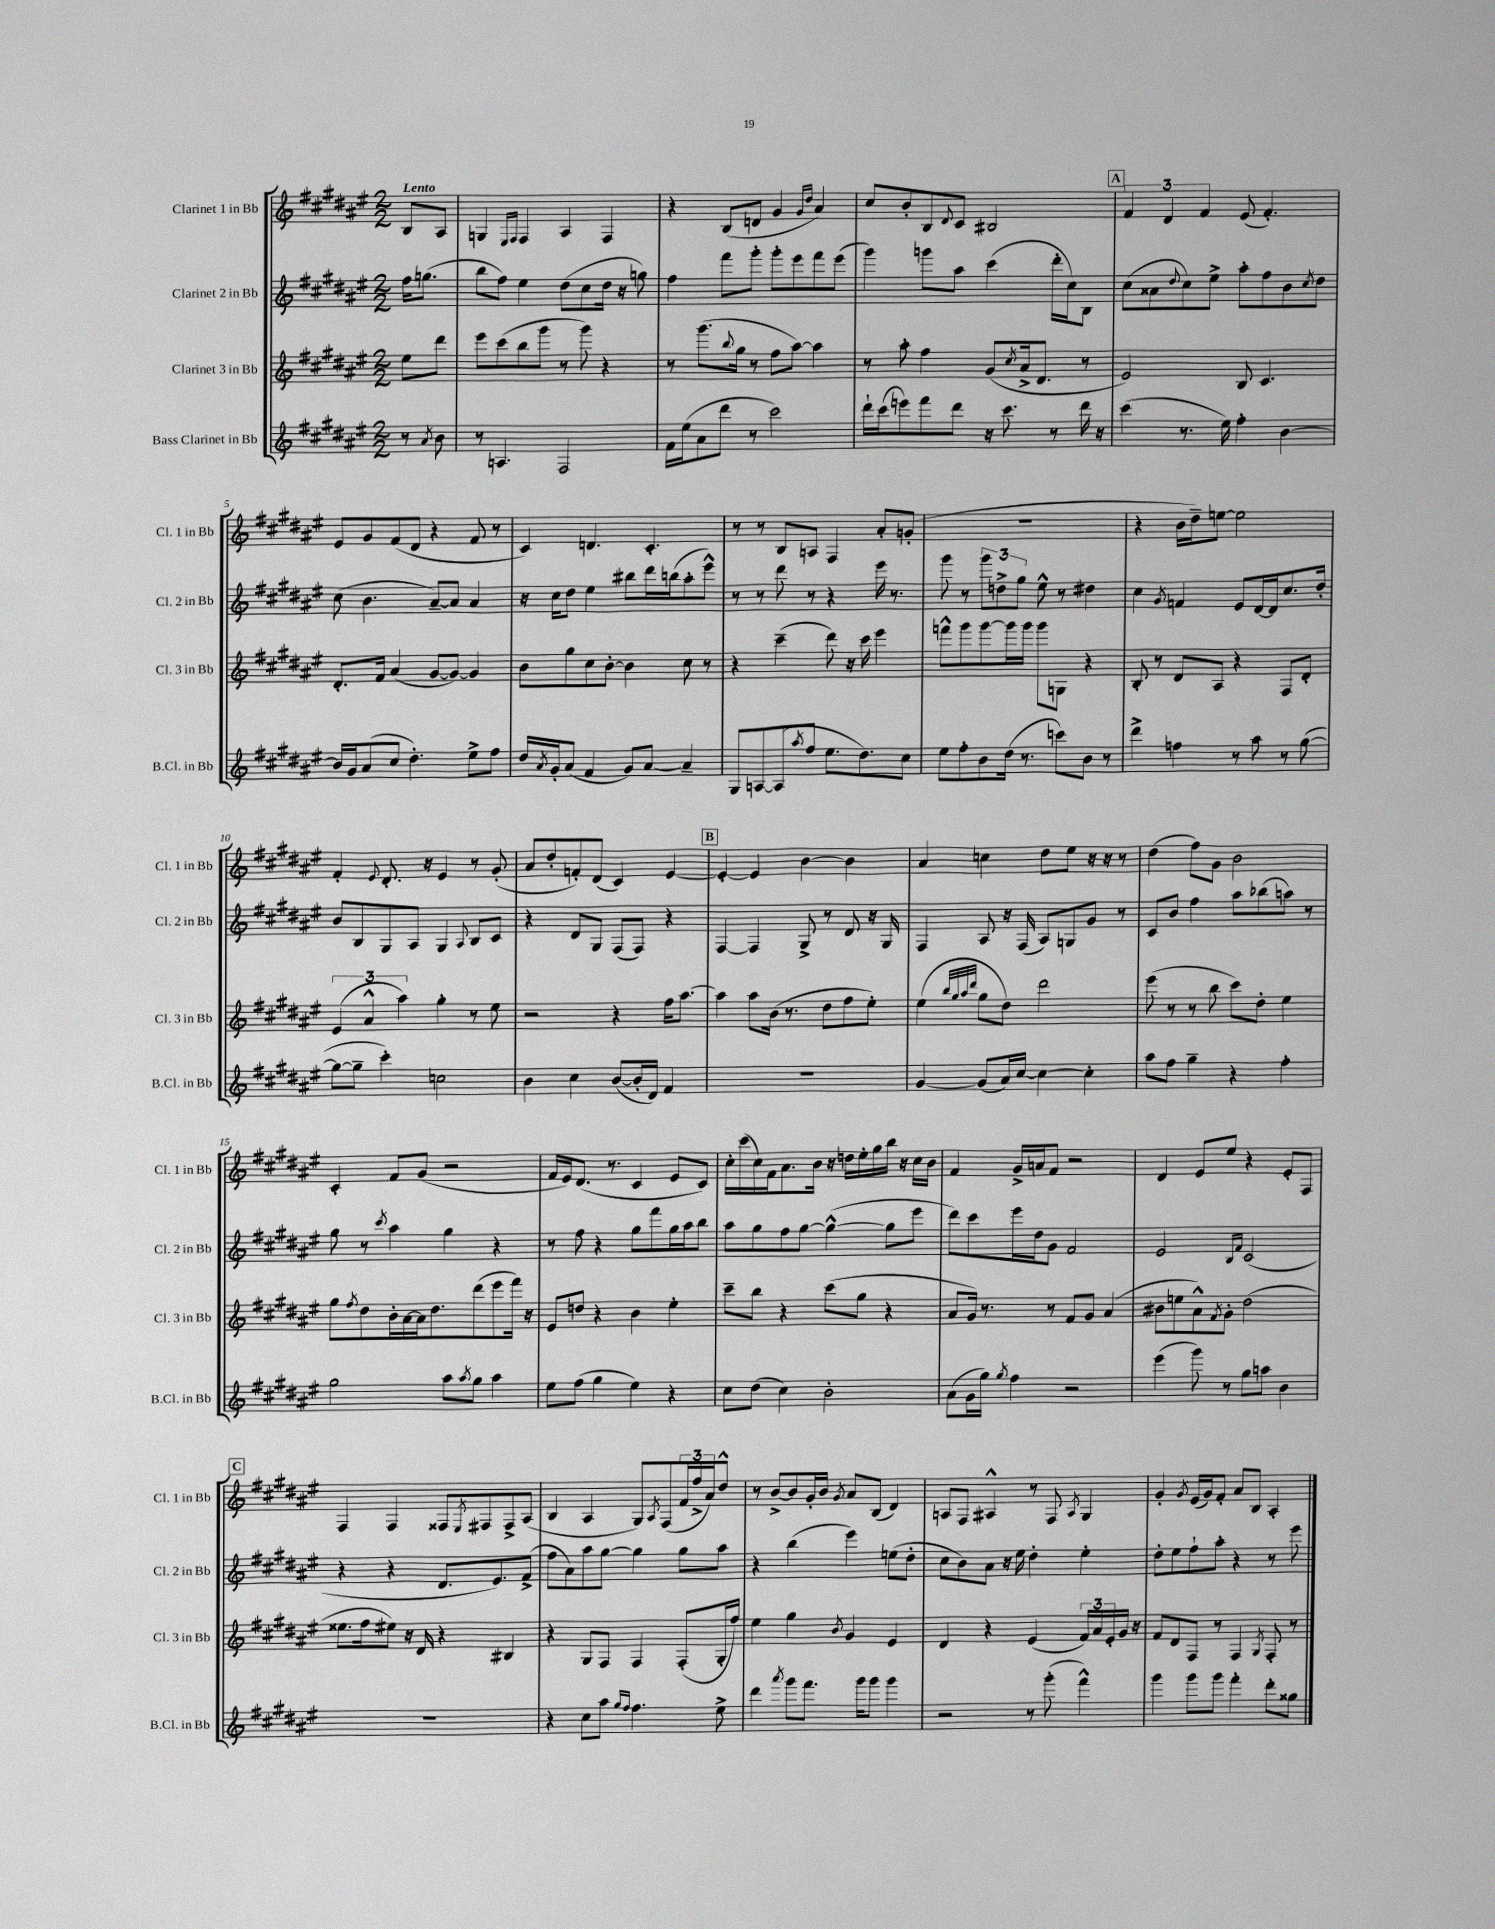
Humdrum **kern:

**kern	**kern	**kern	**kern
*staff4	*staff3	*staff2	*staff1
*clefG2	*clefG2	*clefG2	*clefG2
*k[f#c#g#d#a#e#]	*k[f#c#g#d#a#e#]	*k[f#c#g#d#a#e#]	*k[f#c#g#d#a#e#]
*M2/2	*M2/2	*M2/2	*M2/2
8r	8ee#\L	16ff#\LK	8B/L
.	.	(8.gg\J	.
8qa#/	.	.	.
8b\	8ddd#\J	.	8A#/J
=	=	=	=
8r	8eee#\L	8bb\L	4G/
4.A/	(8ccc#\	8ff#\J)	.
.	.	.	16qqE#/LL
.	.	.	16qqF#/JJ
.	8bb\	4ee#\	4F#/
.	8ggg#\J	.	.
2F#/	8r	(8dd#\L	4A#/
.	8ggg#\)	8cc#\	.
.	4r	16dd#\Jk	4F#/
.	.	16r	.
.	.	8gg\)	.
=	=	=	=
16f#\LL	8r	4ff#\	4r
(16ee#\J	.	.	.
8a#\	(8.ggg#\L	.	.
8ddd#\J	.	8fff#\L	(8B/L
.	8qqbb/	.	.
.	16gg#\Jk	.	.
8r	8r	8ggg#'\J	8d/J
2ccc#\)	8ff#\L	8ggg#'\L	4g#/
.	[8aa#\J)	8eee#\	.
.	.	.	16qqg#/LL
.	.	.	16qqdd#/JJ
.	4aa#\]	8fff#\	4a#/)
.	.	(8eee#\J	.
=	=	=	=
16ddd#`\LL	8r	4ggg#\)	8cc#/L
(16ccc#\J	.	.	.
8eee\)	8aa#'\	.	8b'/
8fff#\	4ff#\	8ggg\L	8B/
.	.	.	8qqd#/
8ddd#\J	.	8aa#\J	8c#/J
16r	(8g#/L	(4ccc#\	2B#/
8.ccc#\	.	.	.
.	8qcc#/	.	.
.	16a#^/k	.	.
.	8.d#/J	.	.
8r	.	16ddd#'\LL	.
.	.	16cc#\J)	.
16ddd#\	8r	8B\J	.
16r	.	.	.
=	=	=	=
(4ccc#\	2e#/)	(8cc#\L	6f#/
.	.	8a##\	.
.	.	.	6d#/
.	.	8qqdd#/	.
8.r	.	8cc#\)	.
.	.	.	6f#/
.	.	8ee#^\J	.
16ee#\)	.	.	.
4ff#'\	8B/	8aa#'\L	(8e#/
.	4.c#/	8ff#\	4.f#'/)
[4b\	.	8b\	.
.	.	8qcc#/	.
.	.	8dd#\J	.
=	=	=	=
16b/]LL	8.d#'/L	(8cc#\	8e#/L
16g#/J	.	.	.
(8a#/	.	4.b\	8g#/
.	16f#/Jk	.	.
8cc#/J	(4a#/	.	(8f#/
4.dd#'\)	.	.	8d#/J
.	[8g#/L	[8a#~/L)	4r
.	8g#/_J)	8a#/]J	.
8ee#^\L	4g#/]	4a#/	8f#/
8ff#\J	.	.	8r
=	=	=	=
16dd#/LL	8b\L	16r	4c#/)
8qa#/	.	.	.
16g#'/J	.	16cc#\LK	.
(8a#/J	8gg#\	8dd#\J	.
4f#/	8cc#\	4ee#\	4.d/
.	[8b'\J	.	.
8g#/L)	4b\]	8bb#\L	.
[8a#/J	.	16ddd#\L	4.c#'/
.	.	(16bb\J	.
4a#~/]	8cc#\	8aa#'\	.
.	8r	8eee#^^\J)	.
=	=	=	=
8G#/L	4r	8r	8r
[8A/	.	8r	8r
(8A/]	(4ccc#~\	8ddd#\	8B/L
8qaa#/	.	.	.
8ff#/J	.	8r	8A/J
8.ee#\L	8ddd#\)	4r	4F#/
.	16r	.	.
8.dd#\)	16ccc#\	.	.
.	4eee#\	16eee#\	8a#'/L
.	.	8.r	.
8cc#\J	.	.	(8g'/J
=	=	=	=
8ee#\L	8fff^^\L	8ggg#\	1r
8ff#'\	8ggg#\	8r	.
8b\	[8ggg#\	12ggg#\L	.
.	.	12dd^\	.
(16dd#\Jk	16ggg#\]L	.	.
.	.	12gg#\J	.
8.r	16ggg#\JJ	.	.
.	8ggg#\L	8ee#^^\	.
8ccc\L)	8G\J	8r	.
8b\J	4r	4dd#\	.
8r	.	.	.
=	=	=	=
4ddd#^\	8B'/	4cc#\	4r
.	8r	.	.
.	.	8qg#/	.
4ff\	8d#/L	4f/	16b\LL
.	.	.	16dd#~\J)
.	8A#/J	.	[8ee\J
8r	4r	8e#/L	2ee\]
8aa#\	.	[16d#/L	.
.	.	16d#/]J	.
8r	8F#/L	8.cc#/	.
([8gg#\	8d#'/J	.	.
.	.	16dd#'/Jk	.
=	=	=	=
8gg#\_L	(6e#/	8b/L	4f#'/
8gg#~\]J	.	8B/	.
.	6a#^^/	.	.
.	.	.	8qqe#/
4ccc#'\)	.	8G#/	8.d#'/
.	6aa#\)	.	.
.	.	8A#/J	.
.	.	.	16r
2cc\	4gg#'\	4G#/	4e#/
.	.	8qqA#/	.
.	8r	8B/L	8r
.	8ee#\	8c#/J	(8g#'/
=	=	=	=
4b\	2r	4r	8a#/L
.	.	.	8dd#'/
4cc#\	.	8d#/L	8f'/)
.	.	8G#/J	(8d#/J
([8b/L	4r	(8F#/L	4c#/)
16b'/]L	.	8F#/J)	.
16d#/JJ)	.	.	.
4f#/	16ff#\LK	4r	[4e#/
.	[8.aa#\J	.	.
=	=	=	=
1r	4aa#\]	[4F#/	4e#'/_
.	8aa#\L	4F#/]	4e#/]
.	(16b\Jk	.	.
.	8.r	.	.
.	.	8G#^/	[4b\
.	8dd#\L	8r	.
.	8ff#\	8d#/	4b\]
.	8ee#'\J)	16r	.
.	.	16G#/	.
=	=	=	=
[4g#/	(4ee#\	4F#/	4a#/
.	32qqbb/LLL	.	.
.	32qqgg#/	.	.
.	32qqaa#/	.	.
.	32qqddd#/JJJ	.	.
(8g#/]L	8gg#\L	8A#/	4cc\
16a#/L)	8dd#\J)	16r	.
[16cc#/JJ	.	(16F#/	.
4cc#\_	2ddd#\	8A#/L)	8dd#\L
.	.	8G/	8ee#\J
4cc#'\]	.	8g#/J	16r
.	.	.	16r
.	.	8r	8r
=	=	=	=
8aa#\L	(8eee#\	8c#/L	(4dd#\
8ff#\J	8r	8b/J	.
4gg#~\	8r	4ff#\	8ff#\L)
.	8bb\	.	8g#\J
4r	8ccc#\L)	8aa#\L	2b\
.	8dd#'\J	(8bb-\	.
4ff#'\	4ee#\	8aa\J)	.
.	.	8r	.
=	=	=	=
2gg#\	8gg#\L	8gg#\	4c#'/
.	8qff#/	.	.
.	8dd#\	8r	.
.	.	8qccc#/	.
.	16b'\L	4aa#\	8f#/L
.	[16a#\	.	.
.	16a#\]J	.	(8g#/J
.	8.dd#\	.	.
8aa#\L	.	4gg#\	2r
8qaa#/	.	.	.
8gg#\J	(8ddd#\	.	.
4aa#\	8eee#\	4r	.
.	16fff#\Jk)	.	.
.	16r	.	.
=	=	=	=
8ee#\L	8e#/L	8r	16f#/LL
.	.	.	16e#/J)
(8ff#\J	8dd/J	8ff#\	(8.d#/J
4gg#\	4r	4r	.
.	.	.	8.r
4ee#\)	4b\	8gg#\L	4c#/
.	.	8fff#\	.
4r	4ee#'\	16gg#\L	8e#/L
.	.	16aa#\J	.
.	.	8bb\J	8c#/J)
=	=	=	=
8cc#\L	8ccc#~\L	8aa#\L	16cc#'\LL
.	.	.	(16ccc#\
(8dd#\J	8bb\J	8gg#\	16cc#\)
.	.	.	16f#\J
4cc#\)	4r	8ff#\	8.a#\
.	.	[8gg#\J	.
.	.	.	16b\Jk
2b'\	(8ccc#\L	(4gg#^^\_	16r
.	.	.	16dd\LL
.	8gg#\J	.	16ee#'\
.	.	.	16gg#\
.	4r	8gg#\]L	16bb\JJ
.	.	.	16r
.	.	8eee#\J	16cc#\LL
.	.	.	16b\JJ
=	=	=	=
(8a#\L	8a#/L	8ddd#\L)	4f#/
16g#\L	16g#/Jk)	8ccc#\	.
16gg#\JJ)	8.r	.	.
8qgg#/	.	.	.
4ff#\	.	16eee#\L	16g#^/LL
.	.	16dd#\J	16a/J
.	8r	8g#\J	8f#/J
2r	8f#/L	2f#/	2r
.	8g#/J	.	.
.	(4a#/	.	.
=	=	=	=
(4eee#\	8b#\L	2e#/	4d#/
.	8ee\	.	.
8ggg#\)	8a#^^\)	.	8e#/L
.	8qf#/	.	.
8r	8g#'\J	.	8ee#/J
.	.	16qqB/LL	.
.	.	16qqf#/JJ	.
8gg#\L	(2dd#\	(2c#/	4r
8aa\J	.	.	.
4b\	.	.	8e#'/L
.	.	.	8F#/J
=	=	=	=
1r	8.ee##\L	4r	4F#/
.	16ff#\k	.	.
.	8ee#\J)	4r	4F#/
.	16r	.	.
.	16d#/	.	.
.	4r	8.d#/L	8F##/L
.	.	.	8qE#/
.	.	.	8F#/
.	.	8.e#/)	.
.	4B#/	.	8F#^/
.	.	(8f#^/J	(8A#/J
=	=	=	=
4r	4r	8ff#\L	4B/
.	.	8a#\)	.
8cc#\L	8G#/L	8aa#\	4A#/
8aa#\J	8F#/J	[8gg#\J	.
16qqgg#/LL	.	.	.
16qqff#/JJ	.	.	.
4.ff#\	4F#/	4gg#\]	8G#/L)
.	.	.	8qA#/
.	.	.	(8F#/
.	(8F#'/L	8gg#\L	24f#/L
.	.	.	24ff#^/
.	.	.	24a#/J)
8ee#^\	16G#'/L	8aa#\J	8dd#^^/J
.	16ff#/JJ)	.	.
=	=	=	=
4ddd#\	4ee#\	4r	8r
.	.	.	[8b^/L
8qaaa#/	.	.	.
8ggg#\L	4gg#\	(4bb\	8b/]
8.fff#\J	.	.	16g#'/L
.	.	.	16b/JJ
.	8qb/	.	8qg#/
.	4g#/	4eee#\)	8a#/L
16ggg#\LK	.	.	.
8ggg#\J	.	.	(8B/J
4ggg#\	4e#/	(8ee\L	4d#/)
.	.	8dd#'\J	.
=	=	=	=
2r	4d#/	8cc#\L	8A/L
.	.	8b\)	8F#/J
.	4r	8a#\J	4A#^^/
.	.	16r	.
.	.	16ee#\	.
8r	(4e#/	4dd#'\	8r
(8ggg#'\	.	.	8F#/
.	.	.	8qA#/
4fff#^^\)	24f#/LL)	4ee#'\	4G#/
.	24a#/	.	.
.	24e#'/	.	.
.	16g#/JJ	.	.
.	16r	.	.
=	=	=	=
4ggg#\	8f#/L	8dd#'\L	4g#'/
.	8d#/	8ee#\	.
.	.	.	8qg#/
8ggg#\L	8F#/J	8ff#`\	(16e#/LL
.	.	.	16g#/J)
8ggg#\J	8r	8aa#'\J	8f#'/J
4fff#'\	4F#/	4r	8a#/L
.	.	.	8B/J
.	8qG#/	.	.
8ddd#'\L	8F#'/	8r	4A#'/
8gg##\J	8r	8eee#\	.
==	==	==	==
*-	*-	*-	*-
